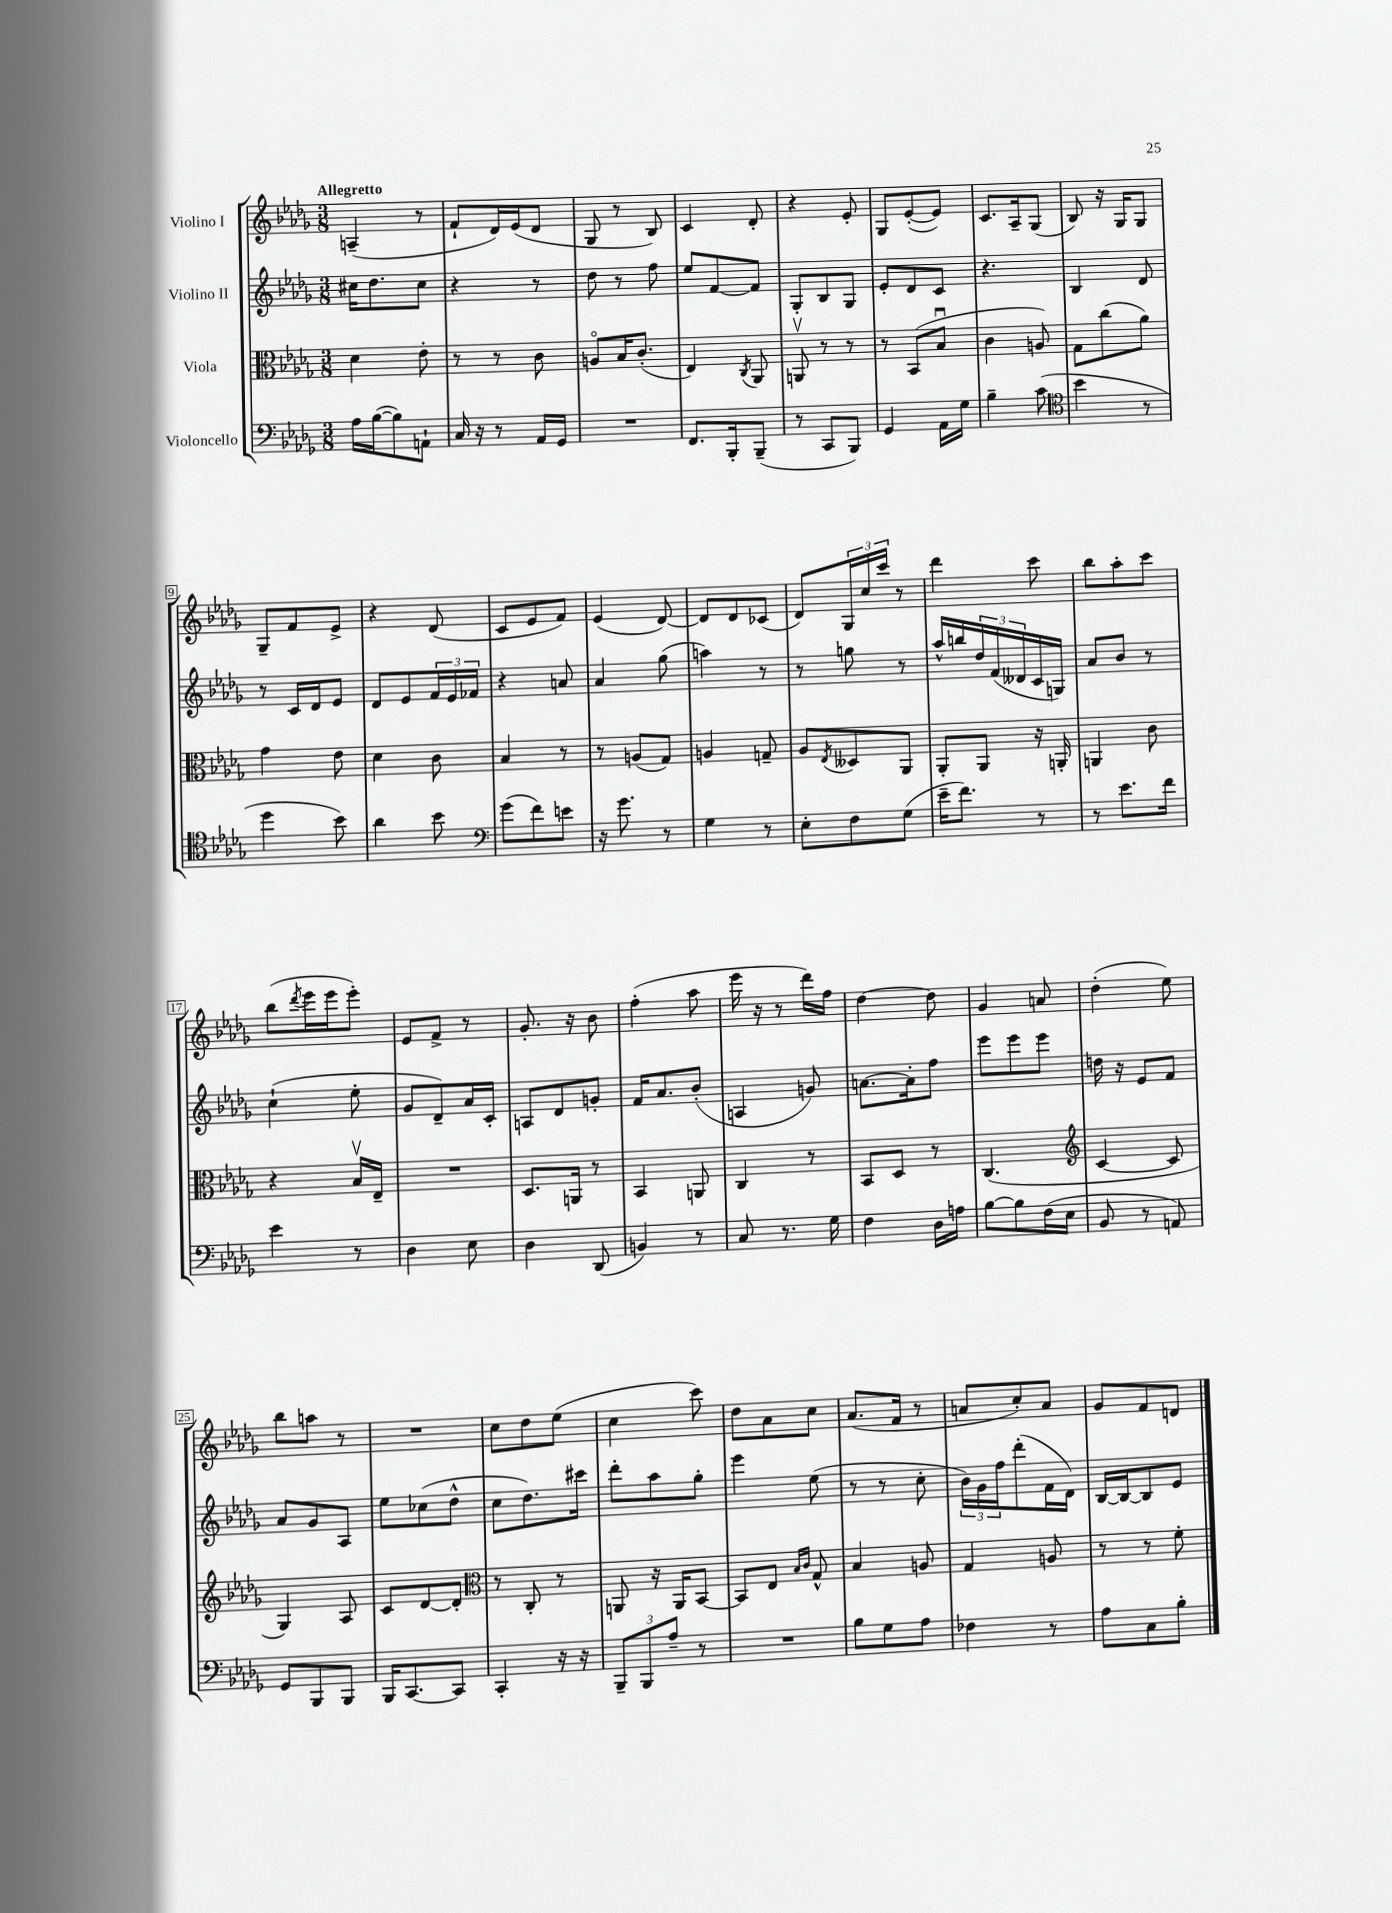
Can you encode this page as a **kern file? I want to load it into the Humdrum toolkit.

**kern	**kern	**kern	**kern
*staff4	*staff3	*staff2	*staff1
*clefF4	*clefC3	*clefG2	*clefG2
*k[b-e-a-d-g-]	*k[b-e-a-d-g-]	*k[b-e-a-d-g-]	*k[b-e-a-d-g-]
*M3/8	*M3/8	*M3/8	*M3/8
16A-	4d-	16cc#	(4A~
([16B-	.	8.dd-	.
8B-])	.	.	.
8AA`	8e-'	8cc#	8r
=	=	=	=
16C	8r	4r	8f`
16r	.	.	.
8r	8r	.	16d-)
.	.	.	(16e-
16AA-	8c	8r	8d-
16GG-	.	.	.
=	=	=	=
4.r	8Ao	8dd-	8G-
.	16B-	8r	8r
.	(8.c'	.	.
.	.	8ff	8B-)
=	=	=	=
8.FF	4E-)	8ee-	4c
.	.	[8f	.
16BBB-'	.	.	.
.	8qC	.	.
(8BBB-~	8AA-	8f]	8d-'
=	=	=	=
8r	8AAv	8G-'	4r
8CC	8r	8B-	.
8BBB-)	8r	8G-	8e-'
=	=	=	=
4GG-	8r	8e-'	8G-
.	(8BB-	8d-	([8e-'
16AA-	8B-u	8c	8e-])
16G-	.	.	.
=	=	=	=
4B-~	4c	4.r	8.c
.	.	.	16A-~
(8c	8A)	.	(8G-
=	=	=	=
*clefC4	*	*	*
4b-	8G-	4B-	8B-)
.	(8cc	.	16r
.	.	.	16G-
8r	8a-)	8d-	8G-
=	=	=	=
4dd-	4g-	8r	8G-~
.	.	16c	8f
.	.	16d-	.
8b-)	8e-	8e-	8e-^
=	=	=	=
4a-	4d-	8d-	4r
.	.	8e-	.
8b-	8c	24f	(8d-
.	.	24e-	.
.	.	24f-	.
=	=	=	=
*clefF4	*	*	*
(8g-	4B-	4r	8c
8f)	.	.	8e-
8e	8r	8a	8f)
=	=	=	=
16r	8r	4a-	(4e-
8.g-	.	.	.
.	(8A	.	.
8r	8G-)	(8gg-	[8d-)
=	=	=	=
4G-	4A	4aa)	8d-]
.	.	.	8d-
8r	8G~	8r	(8c-
=	=	=	=
8E-'	8A-	8r	8d-)
.	8qE-	.	.
8F	8D--	8gg	24G-
.	.	.	24cc
.	.	.	24ccc
(8G-	8AA-	8r	8r
=	=	=	=
16e-~	8AA-'	16aa-^^	4ddd-
8.f)	.	16bb	.
.	8AA-	24dd-	.
.	.	(24f	.
.	.	24d--	.
8r	16r	16c	8ccc
.	16AA'	16G)	.
=	=	=	=
8r	4AA	8a-	8bb-
8.e-	.	8b-	8aa-'
.	8c	8r	8ccc
16f	.	.	.
=	=	=	=
4e-	4r	(4cc`	(8bb-
.	.	.	8qddd-
.	.	.	16eee-
.	.	.	16eee-
8r	16B-v	8ee-'	8eee-')
.	16E-~	.	.
=	=	=	=
4D-	4.r	8g-	8e-
.	.	8d-~)	8f^
8E-	.	16a-	8r
.	.	16c'	.
=	=	=	=
4D-	8.D-	8A	8.g-'
.	.	8d-	.
.	16AA	.	16r
(8DD-	8r	8g'	8b-
=	=	=	=
4BB)	4BB-	16f	(4ff'
.	.	8.a-	.
8r	8AA	(8b-'	8aa-
=	=	=	=
8C	4C	4A	16eee-
.	.	.	16r
8.r	.	.	8r
.	8r	8g)	16ddd-)
16G-	.	.	16ff
=	=	=	=
4F	8BB-	[8.a	[4dd-
.	8D-	.	.
.	.	16a']	.
16D-	8r	8ff	8dd-]
16A	.	.	.
=	=	=	=
[8B-	(4.C	8eee-	4g-
8B-]	.	8eee-	.
(16F	.	8eee-	8a
16E-	.	.	.
=	=	=	=
*	*clefG2	*	*
8BB-	[4c	16dd	(4dd-'
.	.	16r	.
8r	.	8e-	.
8AA)	8c]	8f	8ee-)
=	=	=	=
8GG-	4G-)	8a-	8bb-
8BBB-	.	8g-	8aa
8BBB-	8A-	8A-	8r
=	=	=	=
16BBB-	8c	8ee-	4.r
[8.CC	.	.	.
.	[8d-	(8cc-	.
8CC]	8d-']	8dd-^^	.
=	=	=	=
*	*clefC3	*	*
4CC'	8r	8cc	8cc
.	8C'	8.dd-)	8dd-
16r	8r	.	(8ee-
16r	.	16ccc#	.
=	=	=	=
12BBB-~	8AA	8ddd-'	4cc
12BBB-	.	.	.
.	16r	8aa-	.
12A-~	.	.	.
.	16AA	.	.
8r	[8BB-	8gg-'	8ccc)
=	=	=	=
4.r	8BB-]	4eee-	8dd-
.	8E-	.	8a-
.	16qqB-	.	.
.	16qqc	.	.
.	8G-^^	(8ee-	8cc
=	=	=	=
8B-	4B-	8r	(8.a-
8G-	.	8r	.
.	.	.	16f
8A-	8A	8cc'	8r
=	=	=	=
4F-	4G-	24b-)	8a
.	.	24g-	.
.	.	24ff	.
.	.	(8ddd-'	8cc')
8r	8A	16f	8a
.	.	16d-)	.
=	=	=	=
8A-	8r	[16B-	8g-
.	.	16B-_	.
8C	8r	8B-]	8f
8B-'	8f'	8e-	8d
==	==	==	==
*-	*-	*-	*-
